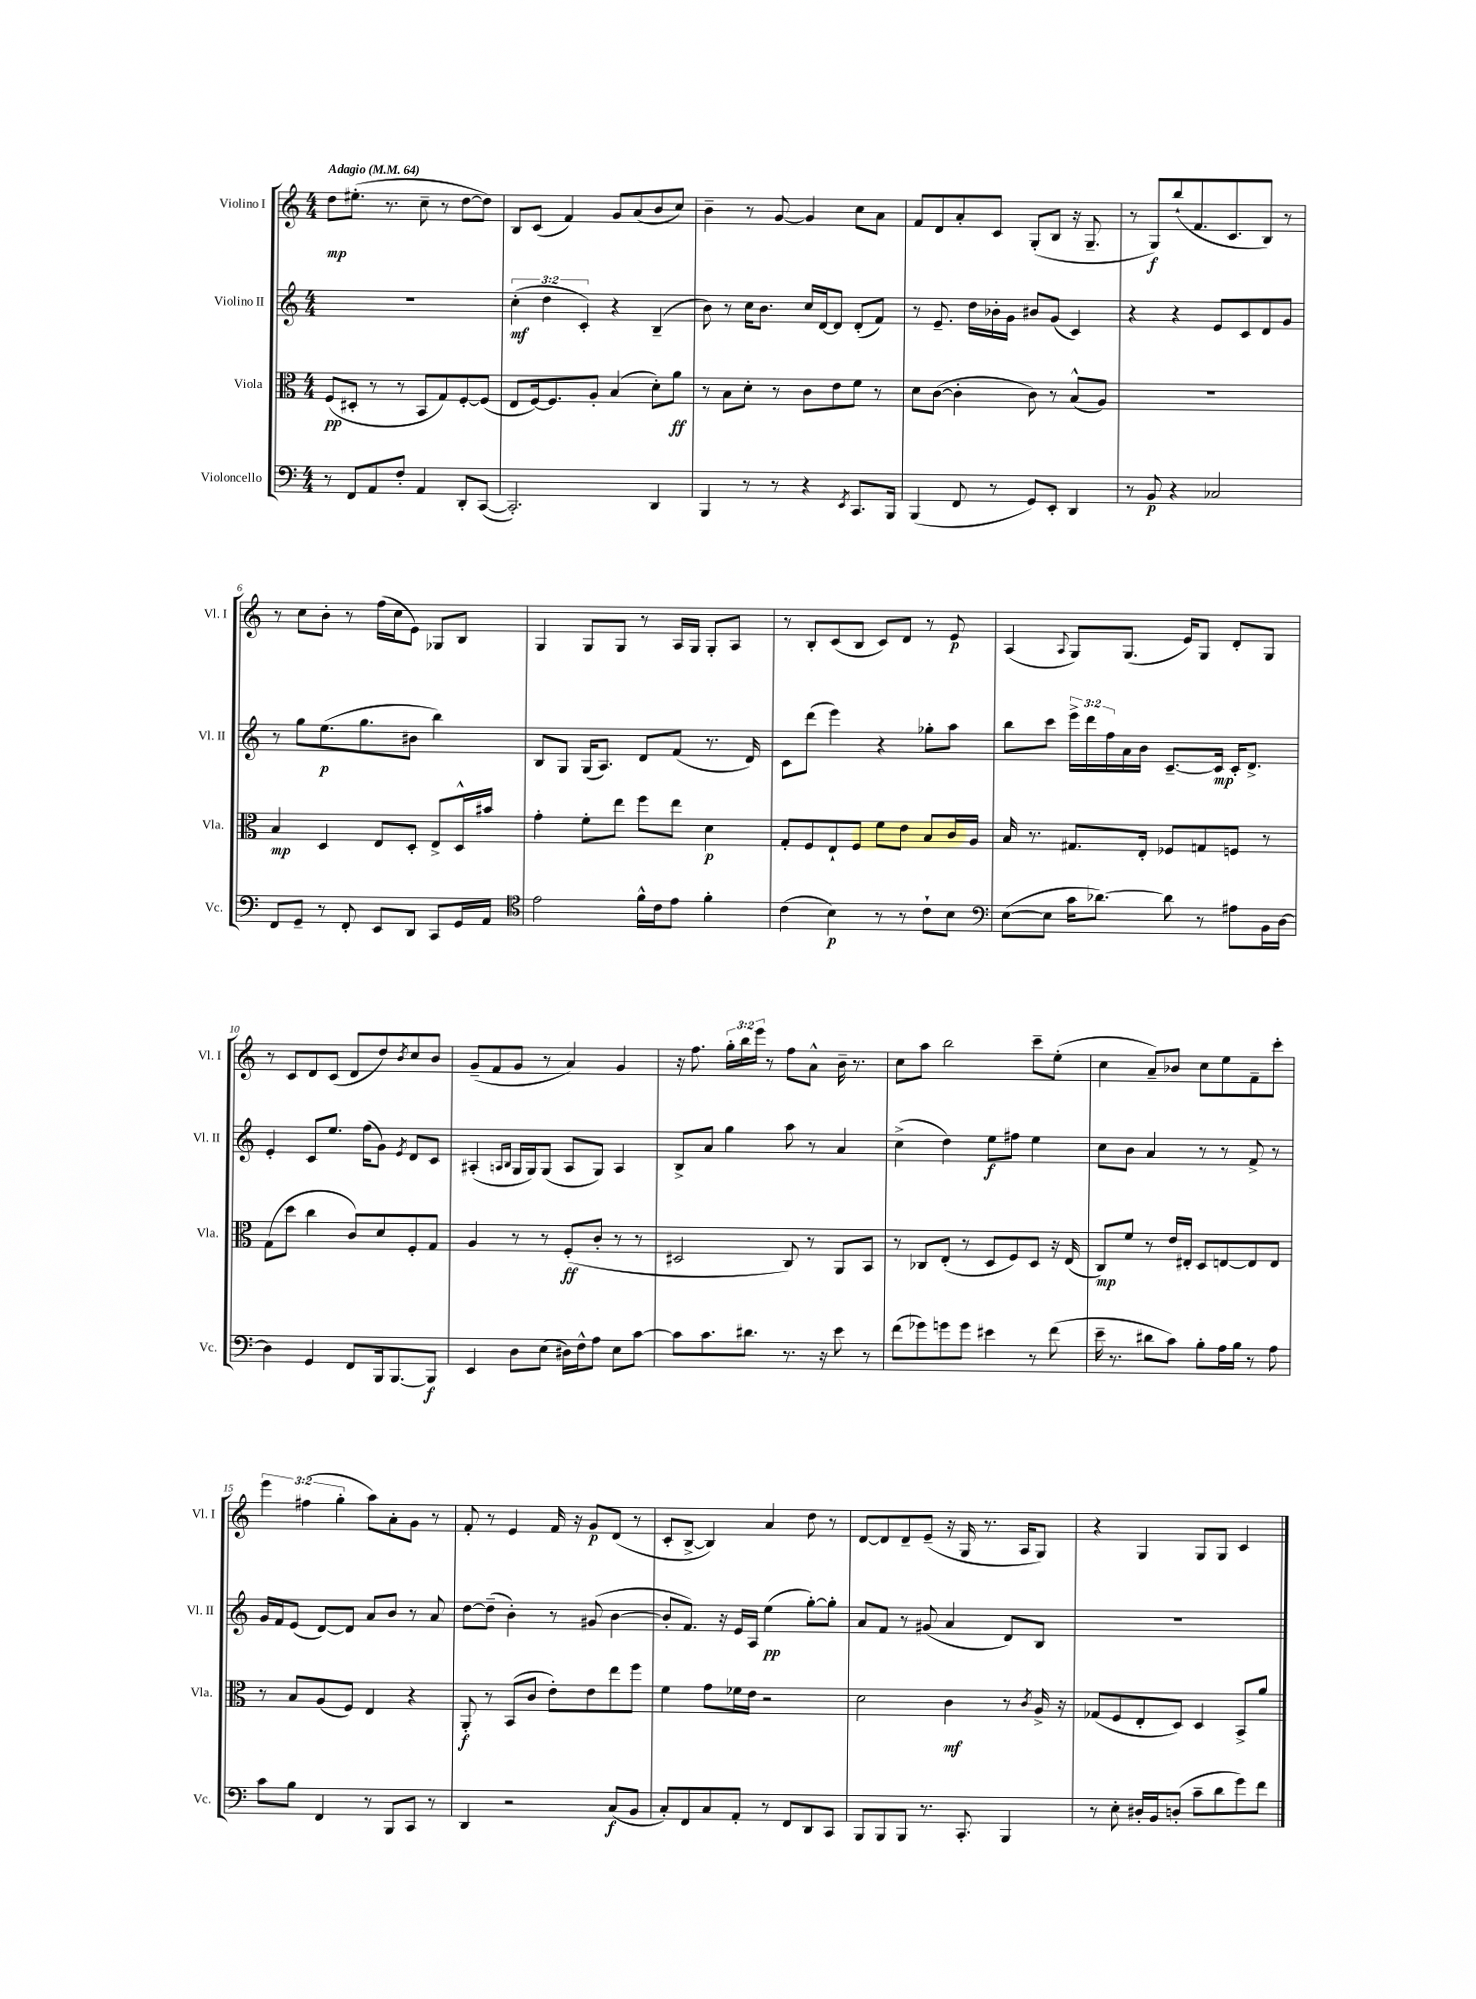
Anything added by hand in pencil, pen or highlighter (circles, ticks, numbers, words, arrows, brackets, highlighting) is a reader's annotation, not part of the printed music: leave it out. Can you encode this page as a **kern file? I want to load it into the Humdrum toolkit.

**kern	**kern	**kern	**kern
*staff4	*staff3	*staff2	*staff1
*clefF4	*clefC3	*clefG2	*clefG2
*k[]	*k[]	*k[]	*k[]
*M4/4	*M4/4	*M4/4	*M4/4
*MM64	*MM64	*MM64	*MM64
8r	(8F/L	1r	8dd\L
8FF/L	8D#'/J	.	(8.ee#'\J
8AA/	8r	.	.
.	.	.	8.r
8F'/J	8r	.	.
4AA/	8BB/L	.	8cc~\
.	8G/)	.	8r
8DD'/L	[8F'/	.	[8dd\L
([8CC/J	(8F/]J	.	8dd\]J)
=	=	=	=
2.CC'/])	8E/L	(6cc'\	8B/L
.	[16F/k)	.	(8c/J
.	.	6dd\	.
.	8.F/]	.	.
.	.	.	4f/)
.	.	6c'/)	.
.	8A'/J	.	.
.	(4B/	4r	8g/L
.	.	.	(8a/
4DD/	8d'\L)	(4B~/	8b/
.	8a\J	.	8cc/J)
=	=	=	=
4BBB/	8r	8b\)	4b~\
.	8B\L	8r	.
8r	8d'\J	16cc\LK	8r
.	.	8.b\J	.
8r	8r	.	[8g/
4r	8c\L	16cc/LL	4g/]
.	.	[16d/J	.
.	8e\	8d/]J	.
8qEE/	.	.	.
8.CC/L	8f\J	(8d'/L	8cc\L
.	8r	8f/J)	8a\J
16BBB/Jk	.	.	.
=	=	=	=
(4BBB/	8d\L	8r	8f/L
.	([8c\J	8.e~/	8d/
8FF/	4c'\]	.	8a'/
.	.	16dd\LL	.
8r	.	16b-'\	8c/J
.	.	16g\JJ	.
8GG/L)	8c\)	8b#/L	(8G'/L
8EE'/J	8r	(8g/J	8B/J
4DD/	(8B^^/L	4c/)	16r
.	.	.	8.G~/
.	8A/J)	.	.
=	=	=	=
8r	1r	4r	8r
8BB/	.	.	8G/L)
4r	.	4r	(8bb`/
.	.	.	8.f/
2C-/	.	8e/L	.
.	.	.	8.c/
.	.	8c/	.
.	.	8d/	8B/J)
.	.	8g/J	8r
=	=	=	=
8FF/L	4B/	8r	8r
8GG~/J	.	8gg\L	8cc\L
8r	4D/	(8.ee\	8b'\J
8FF'/	.	.	8r
.	.	8.gg\	.
8EE/L	8E/L	.	(16ff\LL
.	.	.	16cc\J
8DD/J	8D'/J	8b#\J	8e\J)
8CC/L	8E^/L	4bb\)	8G-/L
16GG/L	16D^^/L	.	8B/J
16AA/JJ	16b#/JJ	.	.
=	=	=	=
*clefC4	*	*	*
2e\	4g'\	8B/L	4G/
.	.	8G/J	.
.	8f'\L	(16G/LK	8G/L
.	.	8.A/J)	.
.	8ee\J	.	8G/J
16f^^\LL	8ff\L	8d/L	8r
16c\J	.	.	.
8e\J	8ee\J	(8f/J	16A/LL
.	.	.	16G/JJ
4f'\	4d\	8.r	8G'/L
.	.	.	8A/J
.	.	16d/)	.
=	=	=	=
(4c\	8G'/L	8c\L	8r
.	8F/	(8ddd\J	8B'/L
4B\)	8E`/	4eee\)	(8c/
.	8F/J	.	8B/J
8r	8f\L	4r	8c/L)
8r	8e\J	.	8d/J
8c`\L	8B/L	8gg-'\L	8r
8B\J	16c/L	8aa\J	8e/
.	16A/JJ	.	.
=	=	=	=
*clefF4	*	*	*
([8E\L	16B/	8bb\L	(4A/
.	8.r	.	.
8E\]J	.	8ccc\J	.
.	.	.	8qqA/
16c\LK	8.G#/L	24eee^\LL	8G/L)
.	.	24ddd\	.
[8.d-\J)	.	.	.
.	.	24ff\	.
.	.	16a\	(8.G/J
.	16E'/Jk	16b\JJ	.
8d-\]	8F-/L	[8.c~/L	.
.	.	.	16e/LK)
8r	8G/	.	8G/J
.	.	16c/]Jk	.
8A#\L	8F/J	16c'/LK	8d'/L
.	.	8.d^/J	.
16BB\L	8r	.	8G/J
[16D\JJ	.	.	.
=	=	=	=
4D\]	(8G\L	4e'/	8r
.	8dd\J	.	8c/L
4GG/	4cc\	8c/L	8d/
.	.	8.ee/J	(8c/J
8FF/L	8c/L)	.	8d/L
.	.	(16ff\LK	.
16BBB/k	8d/	8g\J)	8dd/)
[8.BBB/	.	.	.
.	.	8qe/	8qb/
.	8F'/	8d/L	8cc/
8BBB/]J	8G/J	8c/J	8b/J
=	=	=	=
4EE/	4A/	(4A#'/	(8g~/L
.	.	.	8f/
.	.	16qqA/LL	.
.	.	16qqB/JJ	.
8D\L	8r	16G/LL	8g/J
.	.	16G/J)	.
(8E\J	8r	(8G/J	8r
16D#\LL)	(8F'/L	8A/L	4a/)
16F^^\J	.	.	.
8A\J	8c'/J	8G/J)	.
8E\L	8r	4A/	4g/
[8c\J	8r	.	.
=	=	=	=
8c\]L	2D#/	8B^/L	16r
.	.	.	8.ff\
8.c\	.	8a/J	.
.	.	4gg\	24gg'\LL
.	.	.	24bb\
8.d#\J	.	.	.
.	.	.	24eee\JJ
.	.	.	8r
8.r	8C/)	8aa\	8ff\L
.	8r	8r	8a^^\J
16r	.	.	.
8e\	8AA/L	4a/	16b~\
.	.	.	8.r
8r	8BB/J	.	.
=	=	=	=
(8f\L	8r	(4cc^\	8cc\L
8g-\)	8C-/L	.	8aa\J
8g\	(8E'/J	4dd\)	2bb\
8g\J	8r	.	.
4e#\	8D/L	8ee\L	.
.	8F/)	8ff#\J	.
8r	8D/J	4ee\	8ccc~\L
(8f\	16r	.	(8ee'\J
.	(16E/	.	.
=	=	=	=
16e~\	8C/L)	8cc\L	4cc\
8.r	.	.	.
.	8f/J	8b\J	.
8d#\L	8r	4a/	8a~/L)
8c\J)	16e/LL	.	8b-/J
.	16E#'/JJ	.	.
8B'\L	8D/L	8r	8cc\L
16A\L	[8E/	8r	8ee\
16B\JJ	.	.	.
8r	8E/]	8f^/	8f~\
8A\	8E/J	8r	8ccc'\J
=	=	=	=
8c\L	8r	16g/LL	6eee\
.	.	16f/J	.
8B\J	8B/L	(8e/J	.
.	.	.	(6ff#\
4FF/	(8A/	[8d/L)	.
.	.	.	6gg'\
.	8F/J)	8d/]J	.
8r	4E/	8a/L	8aa\L)
8BBB/L	.	8b/J	8a'\
8CC/J	4r	8r	8g\J
8r	.	8a/	8r
=	=	=	=
4DD/	8AA'/	[8dd\L	8f'/
.	8r	(8dd~\]J	8r
2r	(8BB/L	4b'\)	4e/
.	8c/J	.	.
.	8e'\L)	8r	16f/
.	.	.	16r
.	8e\	(8g#/	8g/L
(8C/L	8ee\	[4b\	(8d/J
8BB/J	8ff\J	.	8r
=	=	=	=
8C'/L)	4f\	8b'/]L	8c'/L
8FF/	.	8.f/J)	[8B^/J
8C/	8g\L	.	4B/])
.	.	16r	.
8AA'/J	16f-\L	16e/LL	.
.	16e\JJ	16A/JJ	.
8r	2r	(4ee\	4a/
8FF/L	.	.	.
8DD/	.	[8gg'\L)	8dd\
8CC/J	.	8gg'\]J	8r
=	=	=	=
8BBB/L	2d\	8a/L	[8d/L
8BBB/	.	8f/J	8d/]
8BBB/J	.	8r	8d~/
8.r	.	(8g#/	(8e~/J
.	4c\	4a/	16r
8.CC'/	.	.	16G/
.	.	.	8.r
4BBB/	8r	8d/L)	.
.	.	.	16A/LK
.	8qc/	.	.
.	16A^/	8B/J	8G/J)
.	16r	.	.
=	=	=	=
8r	(8G-/L	1r	4r
8E'\	8F/	.	.
16D#'/LL	8E'/	.	4G/
16BB/J	.	.	.
(8D'/J	8D/J)	.	.
8c~\L	4D/	.	8G/L
8d\	.	.	8G/J
8g\)	8BB^/L	.	4c/
8f\J	8a/J	.	.
==	==	==	==
*-	*-	*-	*-
